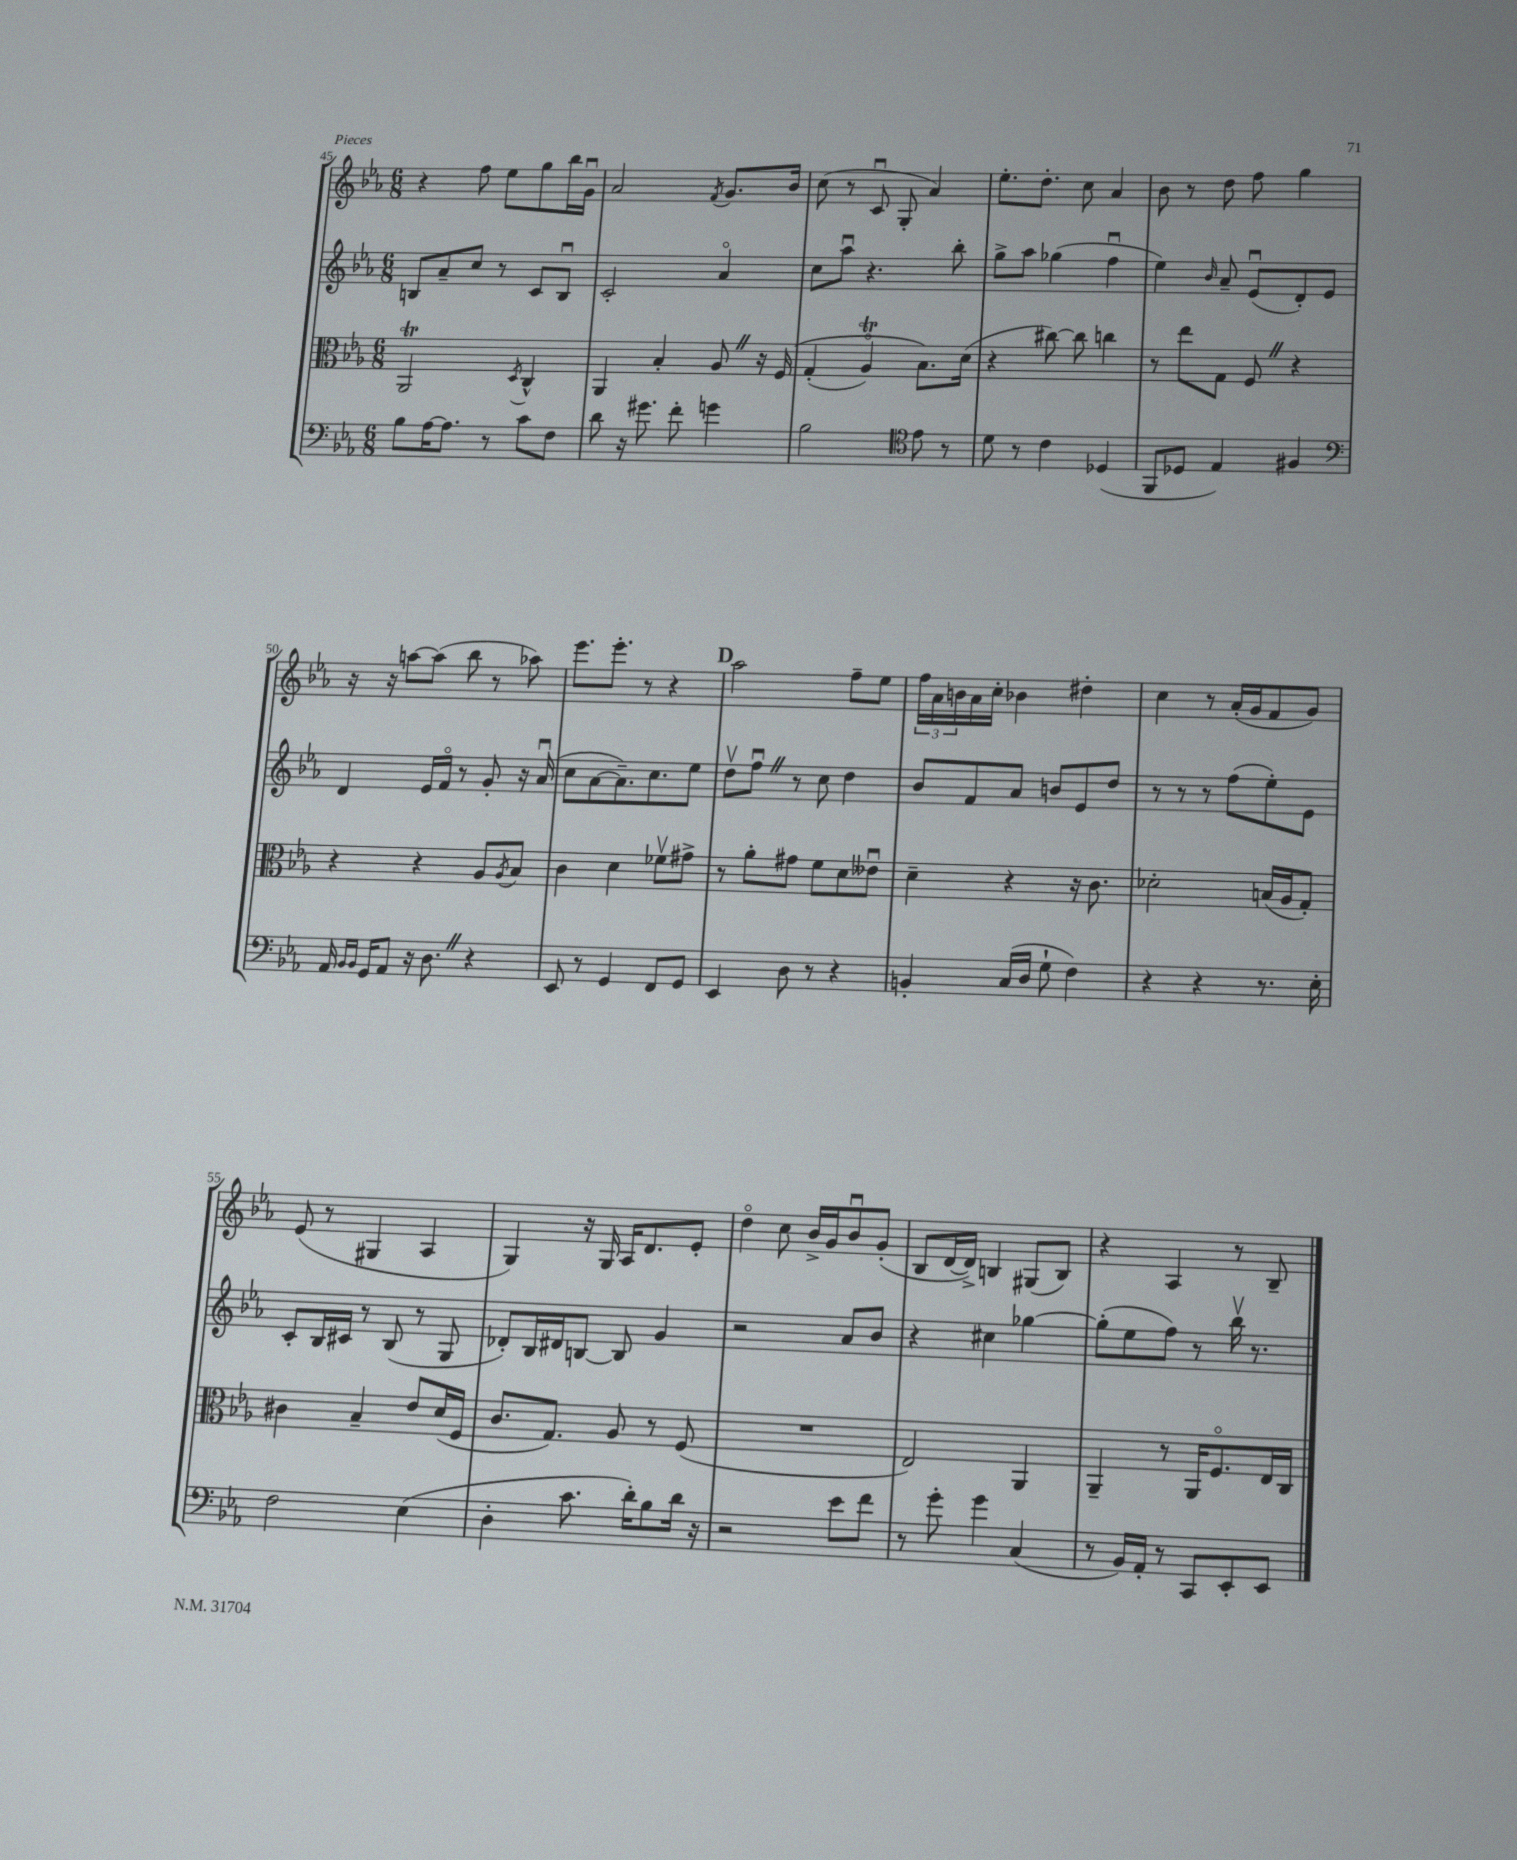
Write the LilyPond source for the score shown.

<<
\new StaffGroup <<
\new Staff = "s0" {
    \clef treble \key ees \major \numericTimeSignature \time 6/8
    r4 f''8 ees''8 g''8 bes''16 g'16\downbow |
    aes'2 \acciaccatura { f'8 } g'8. bes'16 |
    c''8( r8 c'8\downbow g8-. aes'4) |
    ees''8.-. d''8.-. c''8 aes'4 |
    bes'8 r8 d''8 f''8 g''4 |
    r16 r16 a''8~ a''8( bes''8 r8 aes''8) |
    ees'''8. ees'''8.-. r8 r4 |
    \mark \markup { \bold "D" } aes''2 f''8-- ees''8 |
    \tuplet 3/2 { f''16 aes'16 b'16 } aes'16 c''16-. bes'4 dis''4-. |
    c''4 r8 aes'16-.( g'16 f'8 g'8) |
    ees'8( r8 gis4 aes4 |
    g4) r16 g16 aes16 d'8. ees'8-. |
    d''4\flageolet c''8 bes'16-> g'16 bes'8\downbow g'8-.( |
    bes8 d'16~ d'16->) b4 gis8( b8) |
    r4 aes4 r8 bes8-- \bar "|." |
}
\new Staff = "s1" {
    \clef treble \key ees \major \numericTimeSignature \time 6/8
    b8 aes'8-- c''8 r8 c'8 b8\downbow |
    c'2-. aes'4\flageolet |
    c''8 aes''8\downbow r4. bes''8-. |
    g''8-> aes''8 ges''4( f''4\downbow |
    ees''4) \grace { bes'16 } aes'8-- ees'8\downbow( d'8-.) ees'8 |
    d'4 ees'16 f'16\flageolet r8 g'8-. r16 aes'16\downbow( |
    c''8 aes'8~ aes'8.--) c''8. ees''8 |
    \mark \markup { \bold "D" } d''8\upbow f''8\downbow \once \override BreathingSign.text = \markup { \musicglyph "scripts.caesura.straight" } \breathe r8 c''8 d''4 |
    bes'8 f'8 aes'8 b'8 ees'8 d''8 |
    r8 r8 r8 f''8( ees''8-.) ees'8 |
    c'8-. bes16 cis'16 r8 bes8( r8 g8 |
    des'8-.) bes16 dis'16 b8~ b8 g'4 |
    r2 aes'8 bes'8 |
    r4 cis''4 ges''4~ |
    ges''8-.( ees''8 f''8) r8 bes''16\upbow r8. \bar "|." |
}
\new Staff = "s2" {
    \clef alto \key ees \major \numericTimeSignature \time 6/8
    aes,2\trill \acciaccatura { d8 } c4-^ |
    aes,4 bes4-. aes8 \once \override BreathingSign.text = \markup { \musicglyph "scripts.caesura.straight" } \breathe r16 f16\( |
    g4-.( aes4\flageolet\trill) bes8.\) d'16( |
    r4 cis''8~) cis''8 c''4 |
    r8 ees''8 g8 f8 \once \override BreathingSign.text = \markup { \musicglyph "scripts.caesura.straight" } \breathe r4 |
    r4 r4 aes8 \acciaccatura { aes8 } bes8 |
    c'4 d'4 fes'8\upbow gis'8-> |
    \mark \markup { \bold "D" } r8 aes'8-. gis'8 f'8 d'8 eeses'8\downbow |
    d'4-- r4 r16 c'8. |
    des'2-. b16( aes16 g8-.) |
    cis'4 bes4-- ees'8 d'16( f16 |
    c'8. g8.) aes8 r8 f8( |
    R2. |
    ees2) aes,4 |
    aes,4-- r8 aes,16 f8.\flageolet ees16 c16 \bar "|." |
}
\new Staff = "s3" {
    \clef bass \key ees \major \numericTimeSignature \time 6/8
    bes8 aes16~ aes8. r8 c'8 f8 |
    d'8 r16 gis'8. f'8-. g'4 |
    bes2 \clef tenor ees'8 r8 |
    d'8 r8 c'4 des4( |
    f,8 des8 ees4) fis4 |
    \clef bass aes,16 \grace { bes,16 bes,16 } g,16 aes,8 r16 d8. \once \override BreathingSign.text = \markup { \musicglyph "scripts.caesura.straight" } \breathe r4 |
    ees,8 r8 g,4 f,8 g,8 |
    \mark \markup { \bold "D" } ees,4 d8 r8 r4 |
    b,4-. c16( d16 g8-! f4) |
    r4 r4 r8. ees16-. |
    f2 ees4( |
    d4-. c'8. d'16-.) bes8 d'16 r16 |
    r2 ees'8 f'8 |
    r8 g'8-. g'4 c4( |
    r8 bes,16) aes,16-. r8 c,8 ees,8-. ees,8 \bar "|." |
}
>>
>>
\layout { \context { \Score currentBarNumber = #45 } }
